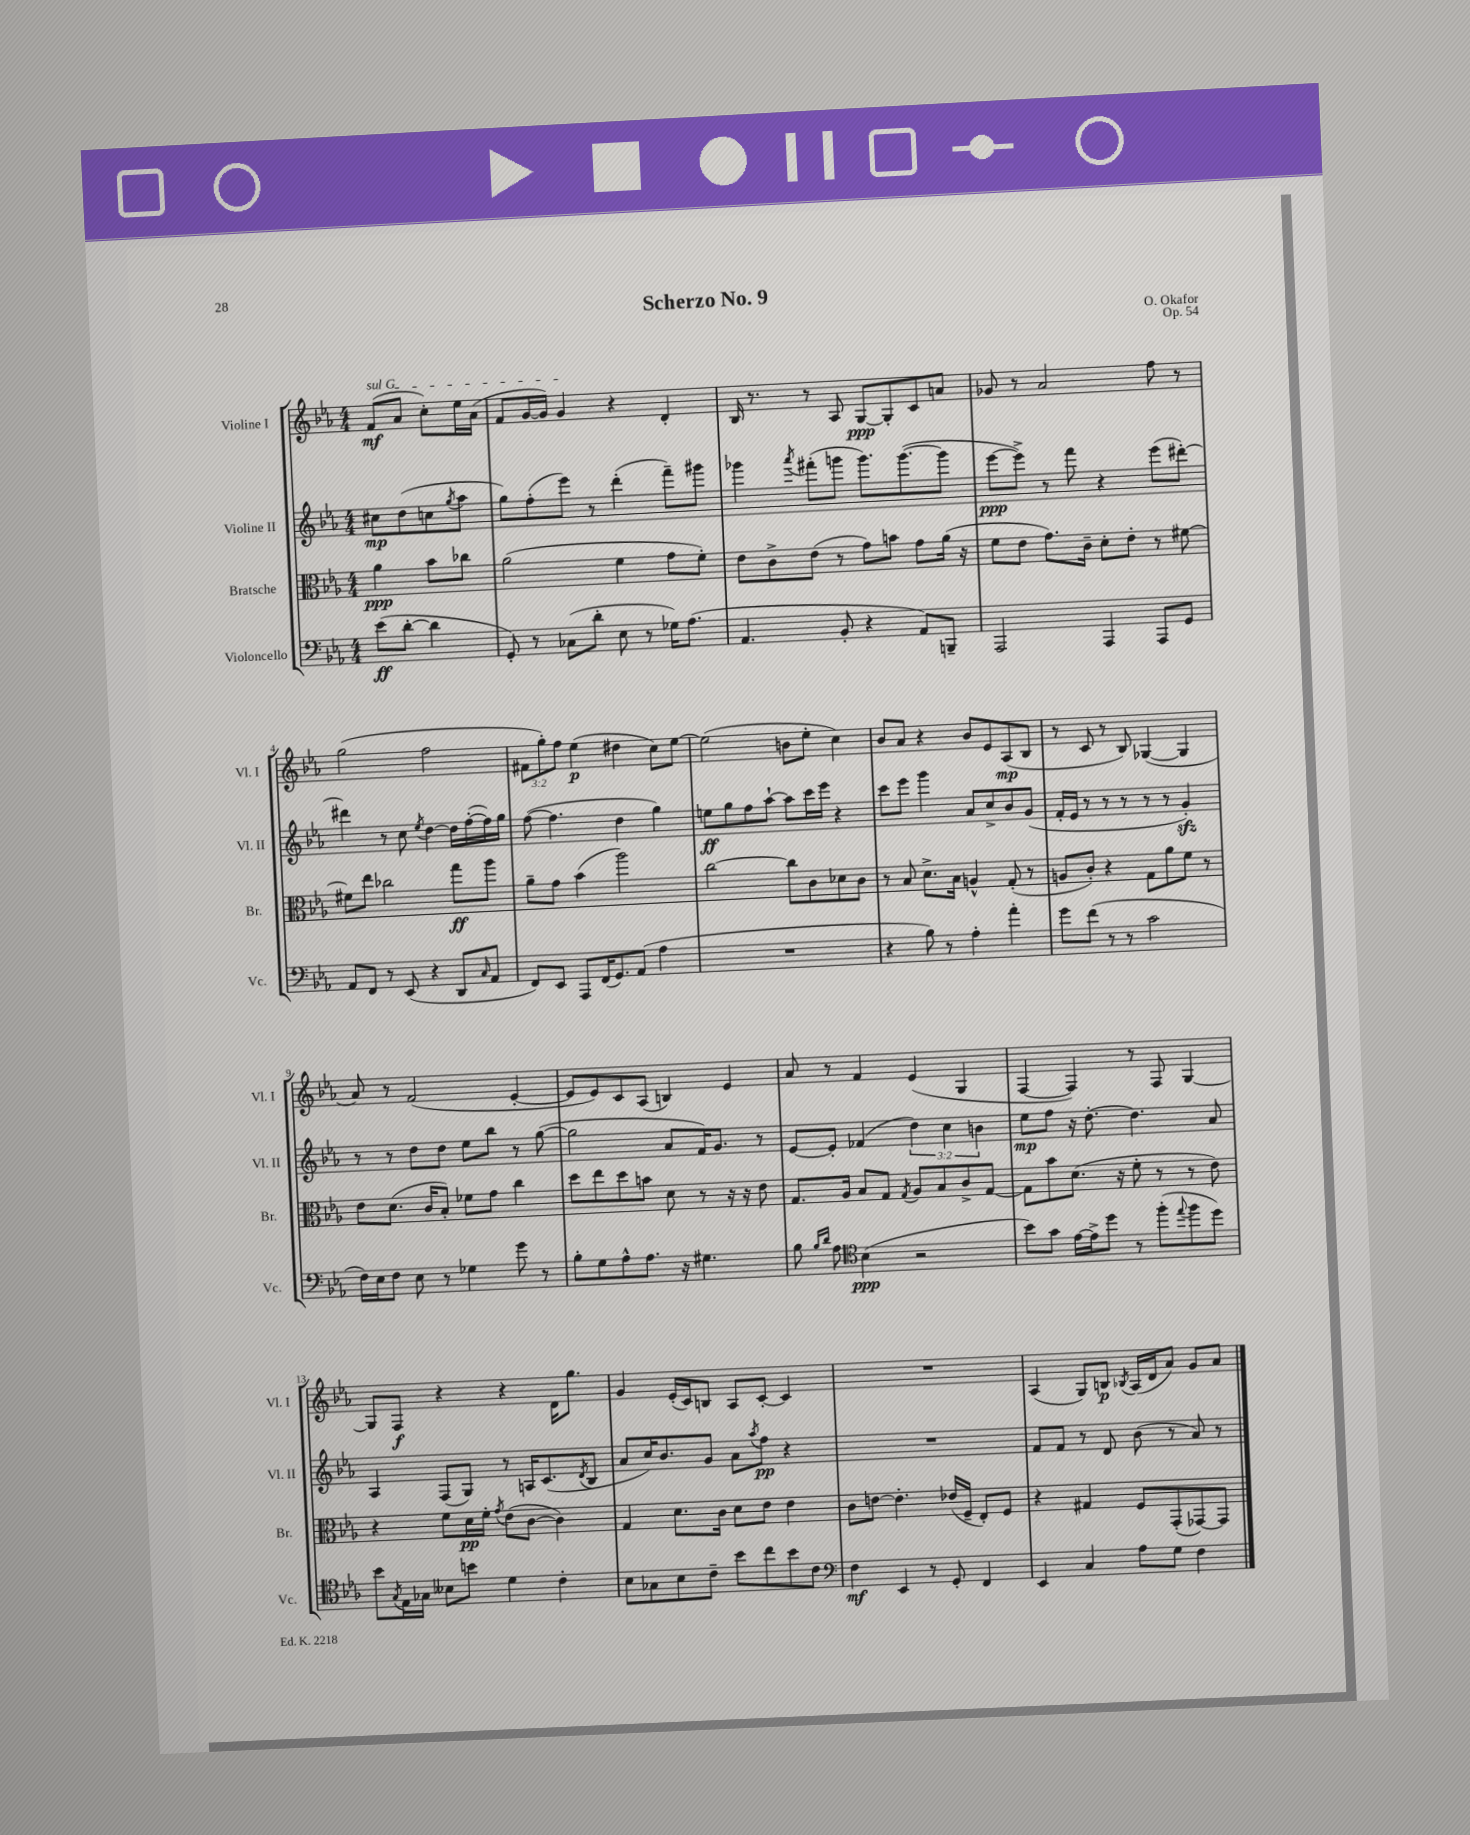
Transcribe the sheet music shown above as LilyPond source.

\header { title = "Scherzo No. 9" composer = "O. Okafor" opus = "Op. 54" }
<<
\new StaffGroup <<
\new Staff = "s0" \with { instrumentName = "Violine I" shortInstrumentName = "Vl. I" } {
    \clef treble \key ees \major \numericTimeSignature \time 4/4 \override Staff.TupletNumber.text = #tuplet-number::calc-fraction-text \partial 2
    \once \override TextSpanner.bound-details.left.text = \markup { \italic "sul G" } f'8\mf\startTextSpan( aes'8 c''8-.) ees''16 aes'16( |
    f'8 g'16~ g'16) g'4\stopTextSpan r4 d'4-. |
    bes16 r8. r8 aes8 g8~\ppp g8-. c'8 a'8 |
    ges'8 r8 aes'2 f''8 r8 |
    g''2( f''2 |
    \tuplet 3/2 { fis'8 g''8-.) f''8 } ees''4\p( dis''4 c''8) ees''8~ |
    ees''2( b'8 ees''8-. c''4) |
    bes'8 aes'8 r4 bes'8 ees'8 aes8\mp( bes8 |
    r8 c'8 r8 bes8) ges4~( ges4 |
    aes'8) r8 f'2( ees'4~-. |
    ees'8 ees'8) c'8 aes8( b4) ees'4 |
    aes'8 r8 f'4 ees'4( g4 |
    f4~ f4) r8 f8 g4~ |
    g8 f8\f r4 r4 d'16 g''8. |
    g'4 ees'16-.( c'16) b8 aes8 c'8~-. c'4 |
    R1 |
    aes4( g8) b8\p \acciaccatura { bes8 } aes16( d'16 aes'8) g'8 aes'8 \bar "|." |
}
\new Staff = "s1" \with { instrumentName = "Violine II" shortInstrumentName = "Vl. II" } {
    \clef treble \key ees \major \numericTimeSignature \time 4/4 \override Staff.TupletNumber.text = #tuplet-number::calc-fraction-text \partial 2
    cis''8\mp d''8( c''8 \acciaccatura { g''8 } aes''8 |
    g''8) f''8-.( ees'''8) r8 d'''4-.( f'''8--) gis'''8 |
    ges'''4 \acciaccatura { aes'''8 } fis'''8-.( g'''8 g'''8.) g'''8.~( g'''8 |
    ees'''8~\ppp ees'''8->) r8 f'''8 r4 ees'''8( dis'''8~-.) |
    dis'''4 r8 c''8 \acciaccatura { ees''8 } d''4~ d''16 f''16~-.( f''16) g''16 |
    f''8~( f''4. d''4 g''4) |
    e''8\ff g''8 f''8 aes''8~-! aes''8 c'''16 ees'''16 r4 |
    c'''8 ees'''8 g'''4 aes'8 c''8-> bes'8 g'8( |
    f'16-. ees'16 r8 r8 r8 r8 r8 g'4-.\sfz) |
    r8 r8 d''8 d''8 ees''8 bes''8 r8 g''8~( |
    g''2 aes'8 f'16) g'8. r8 |
    ees'8~ ees'8-. fes'4( \tuplet 3/2 { d''4) c''4 b'4 } |
    ees''8\mp f''8 r16 d''8.~-. d''4. aes'8 |
    aes4 f8( g8) r8 a16 c'8.( \acciaccatura { d'8 } bes8 |
    aes'8 c''16) bes'8. g'8 aes'8 \acciaccatura { aes''8 } f''8\pp r4 |
    R1 |
    f'8 f'8 r8 d'8 bes'8( r8 aes'8) r8 \bar "|." |
}
\new Staff = "s2" \with { instrumentName = "Bratsche" shortInstrumentName = "Br." } {
    \clef alto \key ees \major \numericTimeSignature \time 4/4 \partial 2
    aes'4\ppp bes'8 ces''8 |
    aes'2( f'4 g'8 f'8-.) |
    ees'8 c'8-> ees'8( r8 g'8) b'8 g'8 aes'16( r16 |
    f'8 ees'8 g'8.) c'16-- d'8-. ees'8-. r8 fis'8~ |
    fis'8 ees''8 ces''2 g''8\ff aes''8 |
    aes'8-- g'8 bes'4( aes''2) |
    c''2~ c''8 c'8 des'8 c'8 |
    r8 bes8 d'8.-> bes16 a4-^ g8-.( r8 |
    a8 c'8-.) r4 g8 aes'8 f'8 r8 |
    ees'8 d'8.( c'16 bes8-.) fes'8 g'8 c''4 |
    d''8 ees''8 d''8 b'8 d'8 r8 r16 r16 ees'8 |
    g8. aes16 bes8 g8 \acciaccatura { g8 } aes8 bes8 c'8-> g8~ |
    g8 bes'8 d'8.( r16 f'8-. r8 r8 ees'8) |
    r4 f'8 d'16\pp f'16-. \acciaccatura { g'8 } ees'8( c'8~ c'4) |
    g4 d'8. c'16 d'8 ees'8 ees'4 |
    c'8 e'8~ e'4.-. ees'16( f16-- ees8-.) f8 |
    r4 gis4 f8 g,8-.( ges,8~) ges,8 \bar "|." |
}
\new Staff = "s3" \with { instrumentName = "Violoncello" shortInstrumentName = "Vc." } {
    \clef bass \key ees \major \numericTimeSignature \time 4/4 \partial 2
    ees'8\ff( d'8~-. d'4 |
    g,8-.) r8 ces8( d'8-. ees8 r8 ges16) aes8.( |
    aes,4. bes,8-. r4 aes,8) b,,8-- |
    aes,,2 aes,,4 aes,,8 g,8 |
    aes,8 f,8 r8 ees,8( r4 d,8 \grace { c16 } aes,8 |
    f,8) ees,8 aes,,8 f,16( g,8.) aes,8( aes4 |
    R1 |
    r4 bes8) r8 aes4-. aes'4-. |
    g'8 f'8( r8 r8 c'2 |
    f16) ees16 f8 ees8 r8 ges4 g'8 r8 |
    bes8-. g8 aes8-^ aes8. r16 gis4. |
    bes8 \grace { bes16 d'16 } aes8 \clef tenor bes4\ppp( r2 |
    bes'8) g'8 ees'16~ ees'16-> d''8 r8 f''8-.( \appoggiatura { ees''8 } f''8 d''8) |
    bes'8 \acciaccatura { g8 } ees16 ges16 beses8 b'8 d'4 c'4-. |
    bes8 ges8 bes8 c'8-- bes'8 c''8 bes'8 c'8 |
    \clef bass f4\mf ees,4 r8 g,8-. f,4 |
    ees,4 c4 aes8 g8 f4 \bar "|." |
}
>>
>>
